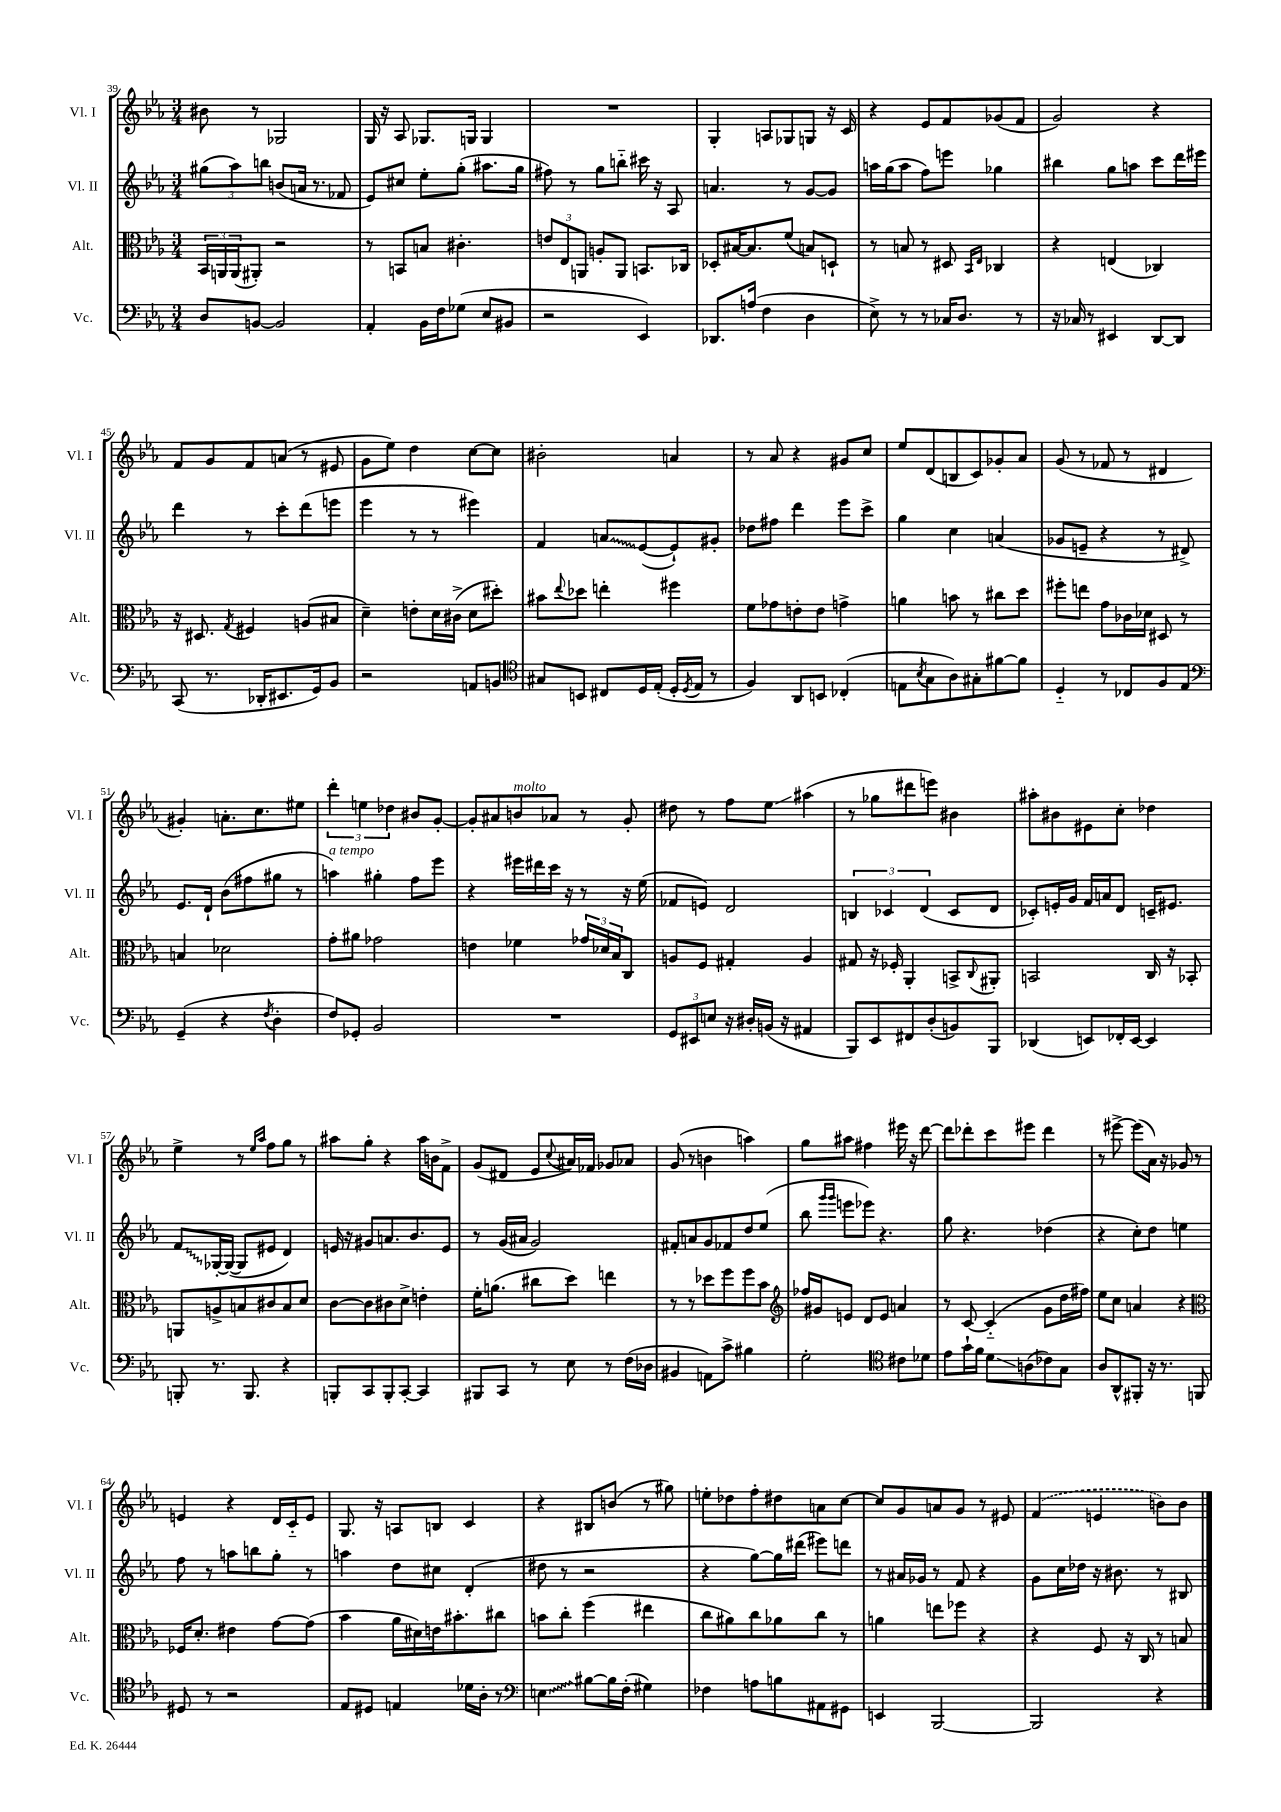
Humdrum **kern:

**kern	**kern	**kern	**kern
*staff4	*staff3	*staff2	*staff1
*clefF4	*clefC3	*clefG2	*clefG2
*k[b-e-a-]	*k[b-e-a-]	*k[b-e-a-]	*k[b-e-a-]
*M3/4	*M3/4	*M3/4	*M3/4
8D/L	24BB-/LL	(12gg#\L	8b#\
.	24AA/	.	.
.	(24AA/J	12aa-\)	.
[8BB/J	8AA#'/J)	.	8r
.	.	12bb\J	.
2BB/]	2r	(8b/L	2G-/
.	.	16a/Jk	.
.	.	8.r	.
.	.	8f-/	.
=	=	=	=
4AA-'/	8r	8e-/L)	16G/
.	.	.	16r
.	8BB/L	8cc#/J	8A-/
16BB-\LL	8B/J	8ee-'\L	8.G-/L
16F\J	.	.	.
(8G-\J	4.c#'\	(8gg'\J	.
.	.	.	16G/Jk
8E-/L	.	8.aa#\L	4G/
8BB#/J	.	.	.
.	.	16gg\Jk	.
=	=	=	=
2r	12e/L	8ff#\)	2.r
.	12E-/	.	.
.	.	8r	.
.	12AA/J	.	.
.	8A'/L	8gg\L	.
.	8AA/J	8bb'~\J	.
4EE-/)	8.BB/L	16ccc#\	.
.	.	16r	.
.	.	8A-/	.
.	16C-/Jk	.	.
=	=	=	=
8.DD-/L	8D-'/L	4.a/	4G'/
.	[16B#/K	.	.
(16A/Jk	8.B#/]	.	.
4F\	.	.	8A/L
.	(8f/J	8r	8G-/
4D\	8B/L)	[8g/L	8G/J
.	8D`/J	8g/]J	16r
.	.	.	16c/
=	=	=	=
8E-^\)	8r	16aa\LL	4r
.	.	(16gg\J	.
8r	8B/	8aa\J	.
8r	8r	8ff\L)	8e-/L
16C-/LK	8D#/	8eee\J	8f/
8.D/J	.	.	.
.	16qqBB-/LL	.	.
.	16qqE-/JJ	.	.
.	4C-/	4gg-\	(8g-/
8r	.	.	8f/J
=	=	=	=
16r	4r	4bb#\	2g/)
16C-/	.	.	.
8r	.	.	.
4EE#/	(4E/	8gg\L	.
.	.	8aa\J	.
[8DD/L	4C-/)	8ccc\L	4r
8DD/]J	.	16ddd\L	.
.	.	16eee#\JJ	.
=	=	=	=
(8CC/	16r	4ddd\	8f/L
.	8.D#/	.	.
8.r	.	.	8g/
.	8qG/	.	.
.	4F#/	8r	8f/
16DD-'/LK	.	.	.
8.EE#/	.	8ccc'\L	(8a/J
.	(8A/L	(8ddd\	8r
16GG/k)	.	.	.
8BB-/J	8B#/J	8eee\J	8e#/
=	=	=	=
2r	4d~\)	4eee-\	8g\L
.	.	.	8ee-\J)
.	8e'\L	8r	4dd\
.	16d\L	8r	.
.	(16c#^\JJ	.	.
8AA/L	8d\L	4eee#\)	[8cc\L
8BB/J	8dd#'\J)	.	8cc\]J
=	=	=	=
*clefC4	*	*	*
8G#/L	8b#\L	4f/	2b#'\
.	8qqee-/	.	.
8BB/J	8dd-\J	.	.
8C#/L	4ee'\	8a/L	.
16D/L	.	([8e-/	.
(16E-'/JJ	.	.	.
16D'/LL	4ff#\	8e-`/])	4a/
8qD/	.	.	.
16E-/JJ	.	.	.
8r	.	8g#'/J	.
=	=	=	=
4F/)	8f\L	8dd-\L	8r
.	8g-\	8ff#\J	8a-/
8AA-/L	8e'\	4ddd\	4r
8BB/J	8e\J	.	.
(4C-'/	4g^\	8eee-\L	8g#/L
.	.	8ccc^\J	8cc/J
=	=	=	=
8E\L	4a\	4gg\	8ee-/L
8qB-/	.	.	.
8G\	.	.	(8d/
8A-\)	8b\	4cc\	8B/
8G#'\	8r	.	8c/)
[8f#\	8cc#\L	(4a/	8g-'/
8f#\]J	8dd\J	.	8a-/J
=	=	=	=
4D'~/	8ff#'\L	8g-/L	(8g/
.	8ee\J	8e~/J	8r
8r	8g\L	4r	8f-/
8C-/L	16c-\L	.	8r
.	16d-\JJ	.	.
8F/	8D#/	8r	4d#/
8E-/J	8r	8d#^/)	.
=	=	=	=
*clefF4	*	*	*
(4GG~/	4B/	8.e-/L	4g#'/)
.	.	16d`/Jk	.
4r	2d-\	(8b-\L	8.a'\L
.	.	8ff#\	.
.	.	.	8.cc\
8qF/	.	.	.
4D'\	.	8gg#\J	.
.	.	8r	8ee#\J
=	=	=	=
8F/L)	8g'\L	4aa\)	6ddd'\
8GG-'/J	8a#\J	.	.
.	.	.	6ee\
2BB-/	2g-\	4gg#'\	.
.	.	.	6dd-\
.	.	8ff\L	8b#/L
.	.	8eee-\J	[8g'/J
=	=	=	=
2.r	4e\	4r	8g'/]L
.	.	.	8a#/
.	4f-\	16eee#\LL	8b/
.	.	16ddd#\	.
.	.	16ccc\JJ	8a-/J
.	.	16r	.
.	24g-/LL	8r	8r
.	24d-/	.	.
.	24B-/J	.	.
.	8C/J	16r	8g'/
.	.	(16ee-\	.
=	=	=	=
12GG/L	8A/L	8f-/L	8dd#\
12EE#/	.	.	.
.	8F/J	8e/J)	8r
12E/J	.	.	.
16r	4G#'/	2d/	8ff\L
16D#'/LL	.	.	.
(16BB/JJ	.	.	8ee-\J
16r	.	.	.
4AA#/	4A/	.	(4aa#\
=	=	=	=
8BBB-/L)	8G#/	6B/	8r
8EE-/	16r	.	8gg-\L
.	.	6c-/	.
.	16F-'/	.	.
8FF#/	4AA-'/	.	8ddd#\
.	.	(6d/	.
(8D'/	.	.	8eee\J)
8BB/)	8BB^/L	8c-/L	4b#\
.	8qqC/	.	.
8BBB-/J	8AA#'/J	8d/J	.
=	=	=	=
(4DD-/	2BB/	8c-'/L)	8aa#'\L
.	.	16e'/L	8b#\
.	.	16g/JJ	.
8EE/L)	.	16f/LL	8e#\
.	.	16a/J	.
16FF-'/L	.	8d/J	8cc'\J
[16EE/JJ	.	.	.
4EE/]	16C/	16c~/LK	4dd-\
.	16r	8.e#/J	.
.	8BB-'/	.	.
=	=	=	=
8BBB'/	8AA/L	8f/L	4ee-^\
8.r	8A^/	[16G-'/L	.
.	.	(16G-/_JJ	.
.	8B/	8G-/]L	8r
8.BBB/	.	.	.
.	.	.	16qqee-/LL
.	.	.	16qqaa-/JJ
.	8c#/	8e#/J	8ff\L
4r	8B/	4d/)	8gg\J
.	8d/J	.	8r
=	=	=	=
8BBB'/L	[8c\L	16e/	8aa#\L
.	.	16r	.
8CC/	8c\]	8g#/L	8gg'\J
8BBB'/	8c#\	8.a/	4r
[8CC'/J	8d^\J	.	.
.	.	8.b-/	.
4CC/]	4e'\	.	16aa#\LL
.	.	.	16b\J
.	.	8e/J	8f^\J
=	=	=	=
8BBB#/L	16f'\LK	8r	(8g/L
.	(8.a\J	.	.
8CC/J	.	(16g/LL	8d#/J
.	.	16a#/JJ	.
8r	8cc#\L	2g/)	8e-/L
.	.	.	8qqcc/
8E-\	8dd\J)	.	16a#/L)
.	.	.	16f-/JJ
8r	4ee\	.	8g-/L
(16F\LL	.	.	8a-/J
16D-\JJ	.	.	.
=	=	=	=
4BB#/	8r	8f#'/L	(8g/
.	8r	8a/	8r
8AA\L)	8dd-\L	8g/	4b\
8c^\J	8ff\	8f-/	.
4B#\	8ff\	8dd/	4aa\)
.	8b-\J	(8ee-/J	.
=	=	=	=
*	*clefG2	*	*
2G'\	16ff-/LL	8bb-\	8gg\L
.	16g#/J	.	.
.	.	16qqggg/LL	.
.	.	16qqggg/JJ	.
.	8e/J	8eee\L	8aa#\J
.	8d/L	8eee-\J)	4ff#\
.	8e/J	4.r	.
*clefC4	*	*	*
8c#\L	4a/	.	16eee#\
.	.	.	16r
8d-\J	.	.	[8ddd\
=	=	=	=
8e-\L	8r	8gg\	8ddd\]L
16g`\L	[8c/	4.r	8ddd-'\
16f\JJ	.	.	.
8d\L	(4c'~/]	.	8ccc\
(8A\	.	.	8eee#\J
8c-\)	8g\L	(4dd-\	4ddd-\
8G\J	16dd\L	.	.
.	16ff#\JJ)	.	.
=	=	=	=
8A-/L	8ee-\L	4r	8r
8AA-^^/	8cc\J	.	[8eee#^\
8FF#'/J	4a/	8cc'\L)	(8eee#\]L
16r	.	8dd\J	16a-\Jk)
8.r	.	.	16r
.	4r	4ee\	8g-/
8FF/	.	.	8r
=	=	=	=
*	*clefC3	*	*
8D#/	16F-/LK	8ff\	4e/
.	8.d'/J	.	.
8r	.	8r	.
2r	4e#\	8aa\L	4r
.	.	8bb\	.
.	[8g\L	8gg'\J	16d/LL
.	.	.	16c'~/J
.	(8g\]J	8r	8e/J
=	=	=	=
8E-/L	4b-\	4aa\	8.G/
8D#/J	.	.	.
.	.	.	16r
4E/	16a-\LL	8dd\L	8A/L
.	16d#\)	.	.
.	16e\J	8cc#\J	8B/J
.	8.b#'\	.	.
16d-\LL	.	(4d'/	4c/
16A-'\JJ	.	.	.
8r	8cc#\J	.	.
=	=	=	=
*clefF4	*	*	*
4E\	8b\L	8dd#\	4r
.	8cc'\J	8r	.
[8B#\L	(4ff\	2r	8B#/L
16B#\]L	.	.	(8b/J
(16F'\JJ	.	.	.
4G#\)	4ee#\	.	8r
.	.	.	8gg#\)
=	=	=	=
4F-\	8cc\L	4r	8ee'\L
.	8a#\)	.	8dd-\
8A\L	8cc\	[8gg\L)	8ff'\
8B\	8a-\	16gg\]L	8dd#\
.	.	(16ddd#\JJ	.
8AA#\	8cc\J	8eee#\L)	8a\
8GG#\J	8r	8ddd\J	[8cc\J
=	=	=	=
4EE/	4a\	8r	8cc/]L
.	.	16a#/LL	8g/
.	.	16g-/JJ	.
[2BBB-/	8ee\L	8r	8a/
.	8ff-\J	8f/	8g/J
.	4r	4r	8r
.	.	.	8e#/
=	=	=	=
2BBB-/]	4r	8g\L	(4f/
.	.	16cc\L	.
.	.	16dd-\JJ	.
.	8F/	16r	4e/
.	.	8.b#\	.
.	16r	.	.
.	16C/	.	.
4r	8r	8r	8b\L)
.	8B/	8B#/	8b\J
==	==	==	==
*-	*-	*-	*-
